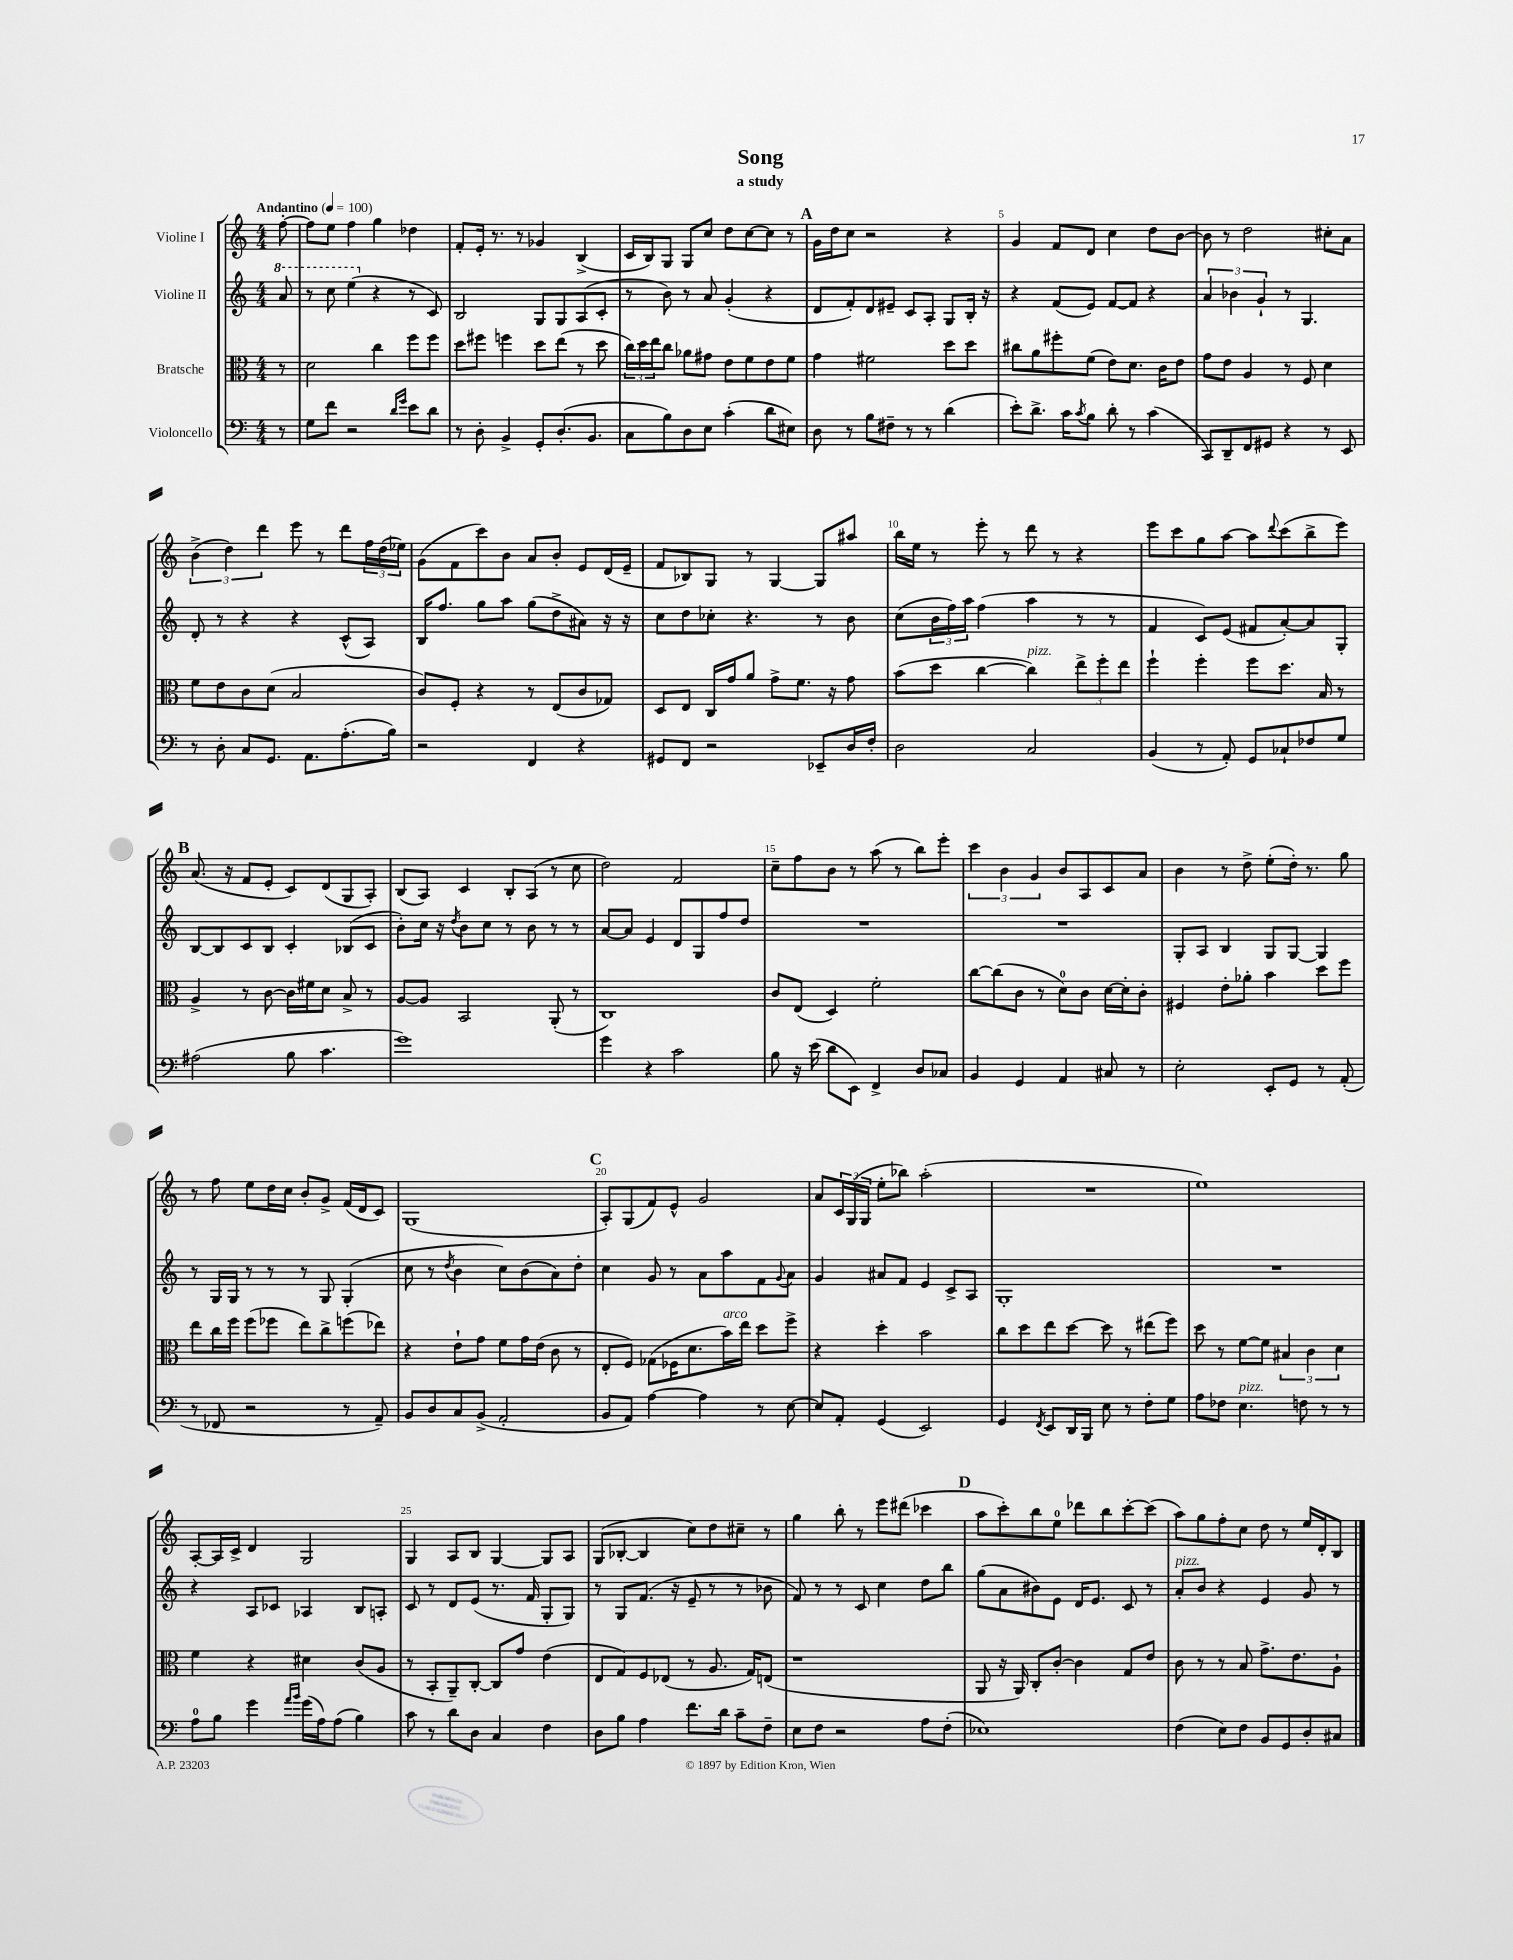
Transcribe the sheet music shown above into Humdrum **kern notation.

**kern	**kern	**kern	**kern
*part4	*part3	*part2	*part1
*staff4	*staff3	*staff2	*staff1
*I"Violoncello	*I"Bratsche	*I"Violine II	*I"Violine I
*clefF4	*clefC3	*clefG2	*clefG2
*k[]	*k[]	*k[]	*k[]
*M4/4	*M4/4	*M4/4	*M4/4
*MM100	*MM100	*MM100	*MM100
*	*	*8va	*
=	=	=	=
!	!	!	!LO:TX:a:B:t=Andantino
8r	8r	8aa/	[8ff'\
=1	=1	=1	=1
8G\L	2d\	8r	8ff\L]
8f\J	.	8ccc\	8ee\J
2r	.	(4eee\	4ff\
*	*	*X8va	*
.	4cc\	4r	4gg\
16qqd/LL	.	.	.
16qqg/JJ	.	.	.
8e\L	8ff\L	8r	4dd-X\
8d\J	8ff\J	8c/)	.
=2	=2	=2	=2
8r	8dd\L	2B/	8f'/L
8D'\	8ff#X\J	.	16e'/Jk
.	.	.	8.r
4BB^/	4ffn\	.	.
.	.	.	8r
8GG'/L	8dd\L	8G/L	4g-X/
(8.D'/	(8ee\J	8G/	.
.	8r	(8A/	(4B^/
8.BB/J	.	.	.
.	8dd\	8c'/J	.
=3	=3	=3	=3
8C\L	24cc\LL)	8r	16c/LL
.	24dd\	.	.
.	.	.	16B/J)
.	24ee\J	.	.
8B\)	8cc\J	8b\)	8G/J
8D\	8a-X\L	8r	8G/L
8E\J	8g#X\J	8a/	8cc/J
(4c'\	8e\L	(4g'/	8dd\L
.	8f\	.	[8cc\
8d\L	8e\	4r	8cc\J]
8E#X\J)	8f\J	.	8r
!!LO:REH:place=s1:t=A
=4	=4	=4	=4
8D\	4g\	8d/L	16g\LL
.	.	.	16dd\J
8r	.	8f'/)	8cc\J
8B\L	2f#X\	8d/	2r
8F#X~\J	.	8e#X~/J	.
8r	.	8c/L	.
8r	.	8A'/J	.
(4d\	8dd\L	8G/L	4r
.	8dd\J	16B'/Jk	.
.	.	16r	.
=5	=5	=5	=5
8e'\L)	8cc#X\L	4r	4g/
8.d^\J	8a\	.	.
.	8ff#X'\	(8f/L	8f/L
16c\KL	.	.	.
8qc/	.	.	.
8B\J	(8f\J	8e/J)	8d/J
8d'\	8e\L)	[8f/L	4cc\
8r	8.d\J	8f/J]	.
(4c\	.	4r	8dd\L
.	16c\KL	.	.
.	8e\J	.	[8b\J
=6	=6	=6	=6
8CC/L)	8g\L	6a/	8b\]
8DD~/	8e\J	.	8r
.	.	6b-X\	.
8FF/	4A/	.	2dd\
.	.	6g`/	.
8GG#X/J	.	.	.
4r	8r	8r	.
.	8F/	4.G/	.
8r	4d\	.	8cc#X'\L
8EE/	.	.	8a\J
!!LO:LB:g=z
=7	=7	=7	=7
8r	8f\L	8d'/	(6b^\
8D'\	8e\	8r	.
.	.	.	6dd\)
8C/L	8c\	4r	.
.	.	.	6ddd\
8.GG/J	(8d\J	.	.
.	2B/	4r	8eee\
8.AA\L	.	.	.
.	.	.	8r
(8.A'\	.	(8c^^/L	8ddd\L
.	.	8A/J)	24ff\L
.	.	.	(24dd\
16B\Jk)	.	.	.
.	.	.	24ee-X\JJ)
=8	=8	=8	=8
2r	8c/L)	16B/KL	(8g\L
.	.	8.ff/J	.
.	8F'/J	.	8f\
.	4r	8gg\L	8ccc\)
.	.	8aa\J	8b\J
4FF/	8r	(8gg\L	8a/L
.	(8E/L	8dd^\	8b'/J
4r	8c/	8a#X\J)	8e/L
.	8G-X/J)	16r	(16d/L
.	.	16r	16e~/JJ
=9	=9	=9	=9
8GG#X/L	8D/L	8cc\L	8f/L
8FF/J	8E/J	8dd\	8B-X/)
2r	16C/LL	8cc-X'\J	8G/J
.	16g/J	.	.
.	8a/J	4.r	8r
.	8g^\L	.	[4G/
.	8.f\J	.	.
8EE-X~/L	.	8r	8G/L]
.	16r	.	.
16D/L	8g\	8b\	8aa#X/J
16F'/JJ	.	.	.
=10	=10	=10	=10
2D\	(8b\L	(8cc\L	16bb\LL
.	.	.	16ee\JJ
.	8dd\J	24b\L	8r
.	.	24ff\)	.
.	.	24aa\JJ	.
.	[4cc\	(4ff\	8eee'\
.	.	.	8r
!	!LO:TX:a:i:t=pizz.	!	!
2C/	4cc\])	4aa\	8ddd\
.	.	.	8r
.	12ee^\L	8r	4r
.	12ff'\	.	.
.	.	8r	.
.	12ee\J	.	.
=11	=11	=11	=11
(4BB/	4ff`\	4f/	8eee\L
.	.	.	8ccc\
8r	4ff'\	8c/L)	8gg\
8AA'/)	.	(8e/J	[8aa\J
8GG/L	8ff\L	8f#X/L	8aa\L]
.	.	.	8qqddd/
8C-X`/	8.dd\J	[8a'/)	(8ccc\
8F-X/	.	8a/]	8bb^\
.	16B/	.	.
8G/J	8r	8G'/J	8eee\J)
!!LO:LB:g=z
!!LO:REH:place=s1:t=B
=12	=12	=12	=12
(2A#X\	4A^/	[8B/L	(8.a/
.	.	8B/]	.
.	.	.	16r
.	8r	8c/	8f/L
.	[8c\	8B/J	8e'/J
8B\	16c\LL]	4c'/	8c/L)
.	16f#X\J	.	.
4.c\	8d\J	.	(8d/
.	8B^/	(8B-X/L	8G/
.	8r	8c/J	8A'/J)
=13	=13	=13	=13
1g)	[8A/L	8b'\L)	(8B/L
.	8A/J]	16cc\Jk	8A/J)
.	.	16r	.
.	.	8qdd/	.
.	2BB/	8b\L	4c/
.	.	8cc\J	.
.	.	8r	8B'/L
.	.	8b\	(8A/J
.	(8AA'/	8r	8r
.	8r	8r	8cc\
=14	=14	=14	=14
4g\	1C)	[8a/L	2dd\)
.	.	8a/J]	.
4r	.	4e/	.
2c\	.	8d/L	2f/
.	.	8G/	.
.	.	8ff/	.
.	.	8dd/J	.
=15	=15	=15	=15
8B\	8c/L	1r	8cc~\L
16r	(8E/J	.	8ff\
(16e\	.	.	.
8d\L	4D/)	.	8b\J
8EE\J)	.	.	8r
4FF^/	2f'\	.	(8aa\
.	.	.	8r
8D/L	.	.	8bb\L)
8C-X/J	.	.	8eee'\J
=16	=16	=16	=16
4BB/	[8cc\L	1r	6ccc\
.	(8cc\]	.	.
.	.	.	6b\
4GG/	8c\J	.	.
.	.	.	6g/
.	8r	.	.
4AA/	8d\L)	.	8b/L
.	8c\J	.	8A/
8C#X/	[16d\LL	.	8c/
.	16d'\J]	.	.
8r	8c'\J	.	8a/J
=17	=17	=17	=17
2E'\	4F#X/	8G'/L	4b\
.	.	8A/J	.
.	8e'\L	4B/	8r
.	8a-X'\J	.	8dd^\
8EE'/L	4b\	8G/L	(8ee'\L
8GG/J	.	[8G/J	16dd'\Jk)
.	.	.	8.r
8r	8dd\L	4G/]	.
(8AA'/	8ff\J	.	8gg\
!!LO:LB:g=z
=18	=18	=18	=18
8r	8ee\L	8r	8r
8FF-X/	16cc\L	16G/LL	8ff\
.	16ff\JJ	16G/JJ	.
2r	(8ff\L	8r	8ee\L
.	8ff-X\J	8r	16dd\L
.	.	.	16cc\JJ
.	8ee\L)	8r	8b'/L
.	8cc^\	8G/	8g^/J
8r	(8ffn\	(4G'/	(16f/LL
.	.	.	16d/J
8AA~/)	8ee-X\J)	.	8c/J)
=19	=19	=19	=19
8BB/L	4r	8cc\	(1G
8D/	.	8r	.
.	.	8qdd/	.
8C/	8e`\L	4b\	.
(8BB^/J	8g\J	.	.
2AA'/	8f\L	8cc\L)	.
.	16g\L	(8b\	.
.	(16e\JJ	.	.
.	8c\	8a\)	.
.	8r	8dd'\J	.
!!LO:REH:place=s1:t=C
=20	=20	=20	=20
8BB/L	8E'/L	4cc\	8A'/L)
8AA/J)	8F/J)	.	(8G/
[4A\	(8G-X\L	8g/	8f/)
.	16F-X\K	8r	8e^^/J
.	8.d\	.	.
4A\]	.	8a\L	2g/
!	!LO:TX:a:i:t=arco	!	!
.	16b\L)	8aa\	.
.	16ee\JJ	.	.
8r	8dd\L	8f\	.
.	.	8qqg/	.
[8E\	8ff^\J	8a\J	.
=21	=21	=21	=21
8E/L]	4r	4g/	8a/L
8AA'/J	.	.	24c/L
.	.	.	(24G/
.	.	.	24G/JJ
(4GG/	4dd'\	8a#X/L	8ee'\L
.	.	8f/J	8bb-X\J)
2EE/)	2b\	4e/	(2aa'\
.	.	8c^/L	.
.	.	8A/J	.
=22	=22	=22	=22
4GG/	8cc\L	1G'	1r
.	8dd\	.	.
8qFF/	.	.	.
8EE/L	8ee\	.	.
16DD/L	[8dd\J	.	.
16BBB/JJ	.	.	.
8E\	8dd\]	.	.
8r	8r	.	.
8F'\L	(8ee#X\L	.	.
8G\J	8ff\J)	.	.
=23	=23	=23	=23
8A\L	8dd\	1r	1ee)
8F-X\J	8r	.	.
!LO:TX:a:i:t=pizz.	!	!	!
4.E\	[8f\L	.	.
.	8f\J]	.	.
.	6B#X/	.	.
8Fn\	.	.	.
.	6c\	.	.
8r	.	.	.
.	6d\	.	.
8r	.	.	.
!!LO:LB:g=z
=24	=24	=24	=24
8A\L	4f\	4r	[8A'/L
8B\J	.	.	16A/L]
.	.	.	16c^/JJ
4g\	4r	8A/L	4d/
.	.	8c-X/J	.
16qqa/LL	.	.	.
16qqb/JJ	.	.	.
(16g\LL	4d#X\	4A-X/	2G/
16A\J)	.	.	.
(8A\J	.	.	.
4B\)	(8c/L	8B/L	.
.	8A/J	8An'/J	.
=25	=25	=25	=25
8c\	8r	8c/	4G/
8r	8BB'/L	8r	.
8d\L	8AA~/)	8d/L	8A/L
8D\J	[8C'/J	(8e/J	8B/J
4C/	8C/L]	8.r	[4G/
.	8g/J	.	.
.	.	16f/	.
4F\	(4e\	8G'/L	8G/L]
.	.	8G/J)	8A/J
=26	=26	=26	=26
8D\L	8E/L	8r	(8G/L
8B\J	8G/)	8G/L	[8B-X'/J
4A\	8F/	(8.f/J	4B-/]
.	(8E-X/J	.	.
.	.	16r	.
8.f\L	8r	8e~/	8cc\L)
.	8.A/	8r	8dd\
16d\Jk	.	.	.
8c~\L	.	8r	8cc#X~\J
.	16G/KL)	.	.
8F~\J	(8En/J	8b-X\	8r
=27	=27	=27	=27
8E\L	1r	8f/)	4gg\
8F\J	.	8r	.
2r	.	8r	8bb'\
.	.	8c/	8r
.	.	4cc\	8eee\L
.	.	.	(8ddd#X\J
8A\L	.	8dd\L	4ccc-X\
(8F'\J	.	8bb\J	.
!!LO:REH:place=s1:t=D
=28	=28	=28	=28
1E-X)	8AA/	(8gg\L	8aa\L
.	16r	8a\	8ccc'\)
.	16AA/)	.	.
.	8C'/L	8b#X\)	8bb\
.	[8c'/J	8e\J	8ee\J
.	4c\]	16d/KL	8ddd-X\L
.	.	8.e/J	.
.	.	.	8bb\
.	8G/L	8c/	[8ccc'\
.	8e/J	8r	(8ccc\J]
=29	=29	=29	=29
!	!	!LO:TX:a:i:t=pizz.	!
(4F\	8c\	8a'/L	8aa\L)
.	8r	8b/J	8gg\
8E\L)	8r	4r	8ff'\
8F\J	8B/	.	8cc\J
8BB/L	8.g^\L	4e/	8dd\
8GG/	.	.	8r
.	8.e\	.	.
8D'/	.	8g/	16ee/LL
.	.	.	16d'/J
8C#X/J	8A`\J	8r	8B/J
==	==	==	==
*-	*-	*-	*-
